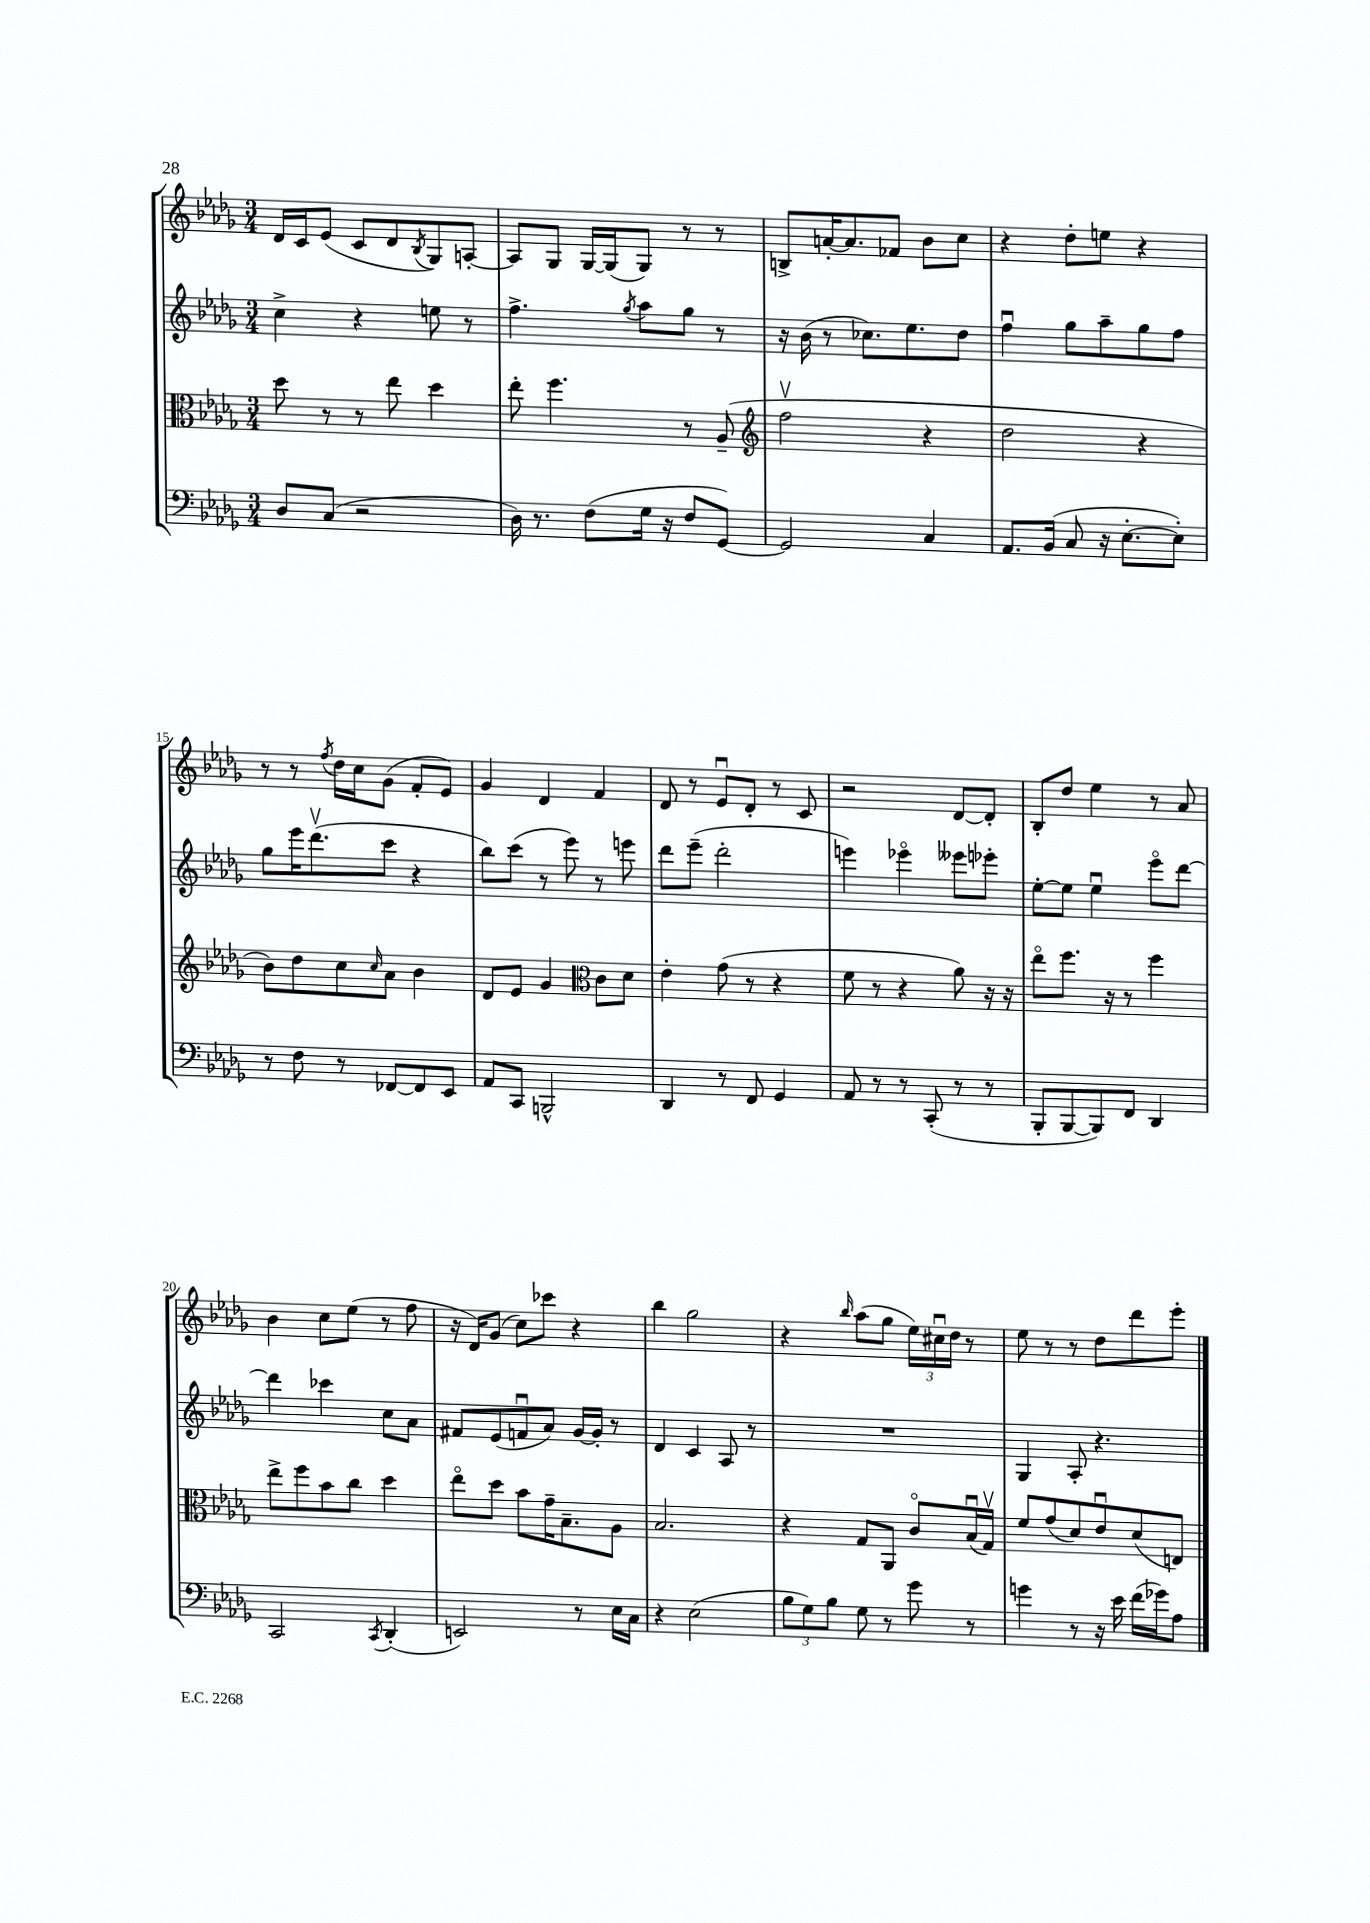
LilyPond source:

<<
\new StaffGroup <<
\new Staff = "s0" {
    \clef treble \key des \major \numericTimeSignature \time 3/4
    des'16 c'16 ees'8( c'8 des'8 \acciaccatura { bes8 } ges8) a8~-. |
    a8 ges8 ges16~ ges16( ges8) r8 r8 |
    b8-> a'16~-. a'8. fes'8 bes'8 c''8 |
    r4 des''8-. e''8 r4 |
    r8 r8 \acciaccatura { f''8 } des''16 c''16 ges'8( f'8-. ees'8) |
    ges'4 des'4 f'4 |
    des'8 r8 ees'8\downbow des'8-. r8 c'8 |
    r2 des'8~ des'8-. |
    bes8-. des''8 ees''4 r8 aes'8 |
    bes'4 c''8 ees''8( r8 f''8 |
    r16 des'16) ges'8( c''8) ces'''8 r4 |
    bes''4 ges''2 |
    r4 \grace { bes''16 } aes''8( ges''8 \tuplet 3/2 { ees''16) cis''16\downbow des''16 } r8 |
    ees''8 r8 r8 des''8 des'''8 ees'''8-. \bar "|." |
}
\new Staff = "s1" {
    \clef treble \key des \major \numericTimeSignature \time 3/4
    c''4-> r4 e''8 r8 |
    f''4.-> \acciaccatura { ges''8 } aes''8 ges''8 r8 |
    r16 bes'16( r8 ces''8.) ees''8. des''8 |
    f''4\downbow ges''8 aes''8-- ges''8 f''8 |
    ges''8 ees'''16 des'''8.\upbow( c'''8 r4 |
    bes''8) c'''8( r8 ees'''8) r8 e'''8 |
    des'''8 ees'''8--( des'''2-. |
    e'''4) ees'''4\flageolet eeses'''8 ees'''8-. |
    ees''8~-. ees''8 ees''4\downbow ees'''8\flageolet des'''8~ |
    des'''4 ces'''4 c''8 aes'8 |
    fis'8 ees'8( f'8\downbow aes'8) ges'16~ ges'16-. r8 |
    des'4 c'4 aes8 r8 |
    R2. |
    ges4 aes8-. r4. \bar "|." |
}
\new Staff = "s2" {
    \clef alto \key des \major \numericTimeSignature \time 3/4
    des''8 r8 r8 ees''8 des''4 |
    ees''8-. f''4. r8 aes8--( |
    \clef treble f''2\upbow r4 |
    des''2 r4 |
    bes'8) des''8 c''8 \grace { c''16 } aes'8 bes'4 |
    des'8 ees'8 ges'4 \clef alto c'8 des'8 |
    ees'4-. ges'8( r8 r4 |
    f'8 r8 r4 aes'8) r16 r16 |
    ees''8\flageolet f''8. r16 r8 f''4 |
    ees''8-> f''8 bes'8 c''8 des''4 |
    ees''8\flageolet des''8 bes'8 ges'16-- bes8.-- aes8 |
    bes2. |
    r4 ges8 aes,8 c'8\flageolet bes16\downbow( ges16\upbow) |
    f'8 ges'8( des'8) ees'8\downbow des'8( e8) \bar "|." |
}
\new Staff = "s3" {
    \clef bass \key des \major \numericTimeSignature \time 3/4
    des8 c8( r2 |
    des16) r8. f8( ges16 r16 f8 ges,8~) |
    ges,2 c4 |
    aes,8. bes,16( c8 r16 ees8.~-. ees8-.) |
    r8 f8 r8 fes,8~ fes,8 ees,8 |
    aes,8 c,8 b,,2-^ |
    des,4 r8 f,8 ges,4 |
    aes,8 r8 r8 c,8-.( r8 r8 |
    bes,,8-. bes,,8~ bes,,8) f,8 des,4 |
    c,2 \acciaccatura { c,8 } des,4-.( |
    e,2) r8 ees16 c16 |
    r4 ees2( |
    \tuplet 3/2 { bes8 ges8) bes8 } ges8 r8 ges'8 r8 |
    g'4 r8 r16 ees'16 f'16( ges'16) aes8 \bar "|." |
}
>>
>>
\layout { \context { \Score currentBarNumber = #11 \override BarNumber.break-visibility = ##(#f #t #t) barNumberVisibility = #(every-nth-bar-number-visible 5) } }
